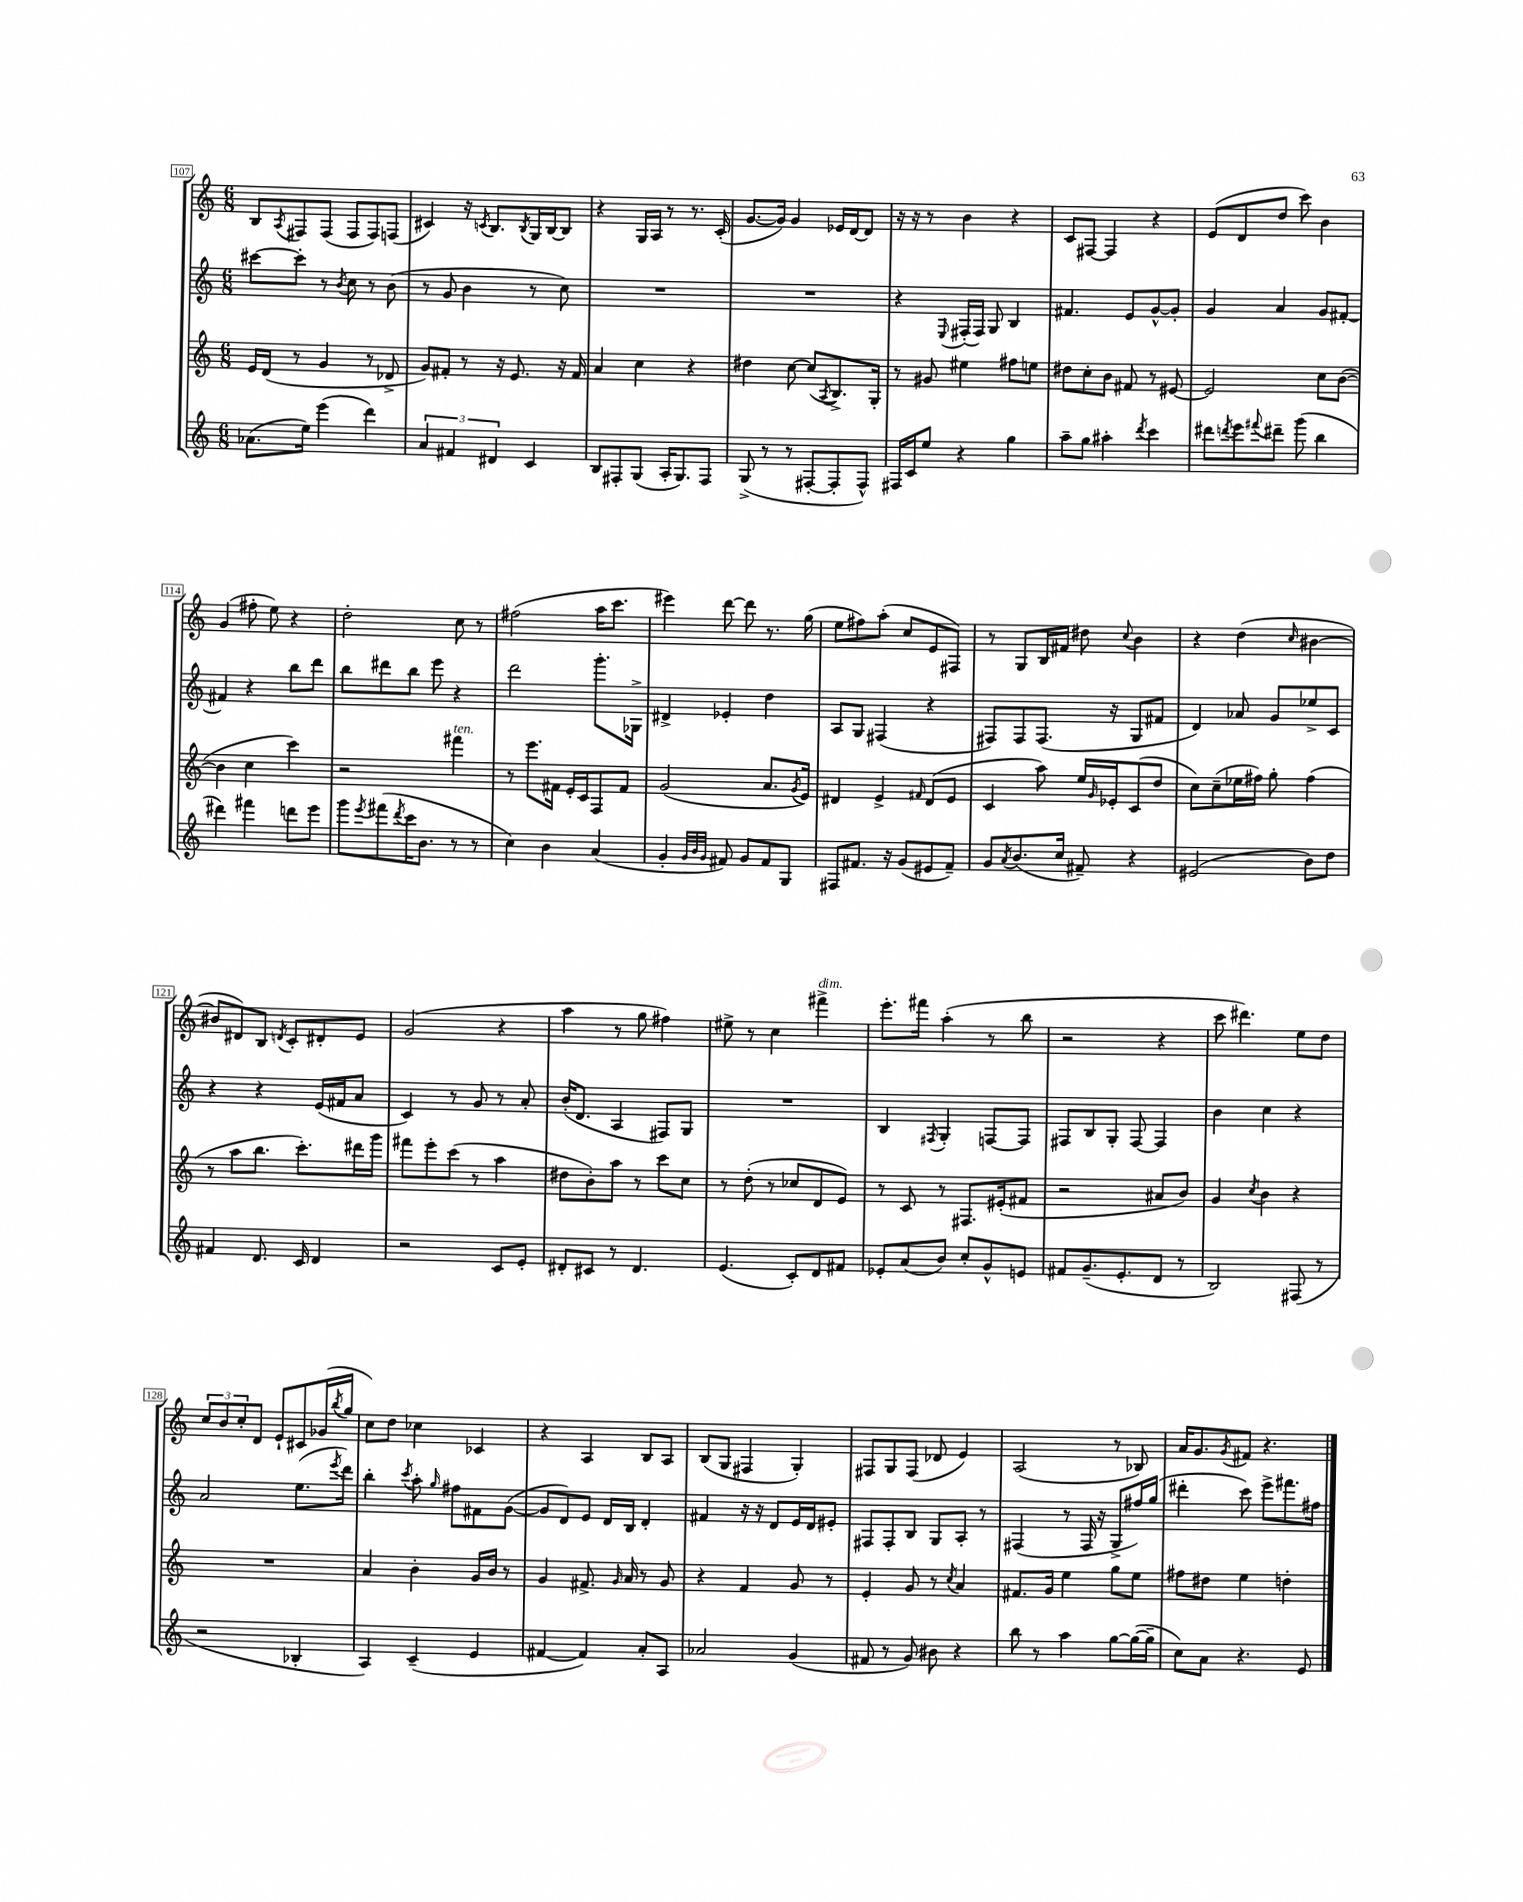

**kern	**kern	**kern	**kern
*part4	*part3	*part2	*part1
*staff4	*staff3	*staff2	*staff1
*clefG2	*clefG2	*clefG2	*clefG2
*k[]	*k[]	*k[]	*k[]
*M6/8	*M6/8	*M6/8	*M6/8
=107	=107	=107	=107
(8.a-X\L	16e/LL	[8ccc#X\L	8B/L
.	(16d/JJ	.	.
.	.	.	8qA/
.	8r	8ccc#'\J]	8F#X/
16ee\Jk)	.	.	.
(4eee\	4g/	8r	(8F#/J
.	.	8qb/	.
.	.	8cc\	8F#/L
4ddd\)	8r	8r	8F#/)
.	8d-X^/	(8b\	(8Fn/J
=108	=108	=108	=108
6a/	8g/L)	8r	4c#X/)
.	8f#X'/J	8g/	.
6f#X/	.	.	.
.	8r	4b\	16r
.	.	.	8qcn/
.	.	.	8.B/L
6d#X/	.	.	.
.	16r	.	.
.	8.e/	.	.
.	.	.	8qB/
4c/	.	8r	16G/L
.	.	.	[16B/J
.	16r	8cc\)	8B/J]
.	16f#/	.	.
=109	=109	=109	=109
8B/L	4a/	2.r	4r
8F#X'/	.	.	.
(8G/J	4cc\	.	16G/LL
.	.	.	16A/JJ
16A'/KL	.	.	8r
8.G/)	.	.	.
.	4r	.	8.r
8F#/J	.	.	.
.	.	.	(16c'/
=110	=110	=110	=110
(8G^/	4dd#X\	2.r	[8.g/L
8r	.	.	.
.	.	.	16g/Jk])
8r	[8cc\	.	4g/
[8F#X'/L	(8cc/L]	.	.
.	8qA/	.	.
8F#'/]	8.B^/)	.	16e-X/LL
.	.	.	[16d/J
8F#^^/J)	.	.	8d/J]
.	16G'/Jk	.	.
=111	=111	=111	=111
16F#X/LL	8r	4r	16r
16c/J	.	.	16r
8ee/J	8g#X/	.	8r
.	.	8qqE/	.
4r	4ee#X\	(16F#X'/LL	4b\
.	.	16F#/JJ)	.
.	.	8G/	.
4gg\	8ff#X\L	4B/	4r
.	8een\J	.	.
=112	=112	=112	=112
8aa~\L	8dd#X\L	4.f#X/	8c/L
8gg\J	8cc'\	.	[8F#X/J
4aa#X'\	8b\J	.	4F#/]
.	8f#X/	8e/L	.
8qddd/	.	.	.
4ccc\	8r	[8g^^/	4r
.	[8e#X/	8g'/J]	.
=113	=113	=113	=113
8ddd#X\L	2e#/]	4g/	(8e/L
8qdddn/	.	.	.
8eee\	.	.	8d/
8qqfff#X/	.	.	.
8ddd#X~\J	.	4a/	8dd/J
(8ggg\	.	.	8ccc\)
4bb\	8cc\L	8g/L	4b\
.	([8b\J	[8f#X'/J	.
!!LO:LB:g=z
=114	=114	=114	=114
4ddd#X\)	4b\]	4f#X/]	(4g/
4fff#X\	4cc\	4r	8ff#X'\
.	.	.	8ee\)
8dddn\L	4ccc\)	8bb\L	4r
8eee\J	.	8ddd\J	.
=115	=115	=115	=115
8ggg\L	2r	8bb\L	2dd'\
8qeee/	.	.	.
(8fff#X\	.	8ddd#X\	.
8qddd/	.	.	.
16ccc\K	.	8bb\J	.
8.b\J	.	.	.
.	.	8eee\	.
!	!LO:TX:a:i:t=ten.	!	!
8r	4fff#X\	4r	8cc\
8r	.	.	8r
=116	=116	=116	=116
4cc\)	8r	2ddd\	(2ff#X\
.	8.eee\L	.	.
4b\	.	.	.
.	16f#X\Jk	.	.
.	16e'/LL	.	.
.	16c/J	.	.
(4a/	8F/	8.ggg'\L	16aa\KL
.	.	.	8.ccc\J
.	8f#/J	.	.
.	.	16G-X^\Jk	.
=117	=117	=117	=117
4g'/	(2g/	4d#X^/	4eee#X\)
32qqg/LLL	.	.	.
32qqb/	.	.	.
32qqg/JJJ	.	.	.
8f#X/)	.	4e-X'/	[8ddd\
8g/L	.	.	8ddd\]
8f#/	8.a/L	4dd\	8.r
8G/J	.	.	.
.	8qg/	.	.
.	16e/Jk)	.	(16gg\
=118	=118	=118	=118
8F#X/L	4d#X/	8A/L	8ee\L
8.f#X/J	.	8G/J	8ff#X\)
.	4e^/	(4F#X/	(8aa'\J
16r	.	.	.
(8g/L	.	.	8cc/L
.	16qqf#X/	.	.
8e#X/	(8d#/L	4r	8e/
8f#~/J)	8e/J	.	8F#X/J)
=119	=119	=119	=119
8g/L	4c/	8F#X/L)	8r
8qa/	.	.	.
(8.b/	.	8F#/	8G/L
.	8aa\)	(8.F#/J	16B/L
16cc/Jk	.	.	16f#X/JJ
8f#X~/)	16ee/LL	.	8dd#X\
.	16qqg/	.	.
.	16e-X'/J	16r	.
.	.	.	8qqcc/
4r	(8c/	8G/L	4b\
.	8dd/J	8f#X/J	.
=120	=120	=120	=120
(2e#X/	8cc\L)	4d/)	4r
.	(8cc~\	.	.
.	16ee-X\L	8a-X/	(4dd\
.	16ff#X\JJ)	.	.
.	8gg'\	8g/L	.
.	.	.	16qqcc/
8b\L)	(4ff#\	8ee-X^/	[4b#X\
8dd\J	.	8c/J	.
!!LO:LB:g=z
=121	=121	=121	=121
4f#X/	8r	4r	8b#X/L]
.	8aa\L	.	8d#X/)
8.d/	8.bb\J	4r	8B/J
.	.	.	8qdn/
.	.	.	8c'/L
16c/	8.ccc'\L)	.	.
4d/	.	(16e/LL	8d#X'/
.	.	16f#X/J	.
.	16ddd#X\L	8a/J	8e/J
.	16ggg\JJ	.	.
=122	=122	=122	=122
2r	8fff#X\L	4c/)	(2g/
.	8eee'\	.	.
.	(8ccc\J	8r	.
.	8r	8g/	.
8c/L	4aa\	8r	4r
8e'/J	.	8a'/	.
=123	=123	=123	=123
8d#X'/L	8dd#X\L	(16b'/KL	4aa\
.	.	8.d/J	.
8c#X/J	8b'\)	.	.
8r	8aa\J	4A/	8r
4.d#/	8r	.	8gg\
.	8ccc\L	8F#X/L)	4ff#X\)
.	8cc\J	8G/J	.
=124	=124	=124	=124
(4.e/	8r	2.r	8ee#X^\
.	(8dd'\	.	8r
.	8r	.	4cc\
8c'/L)	8cc-X/L	.	.
!	!	!	!LO:TX:a:i:t=dim.
8d/	8d/	.	4fff#X^\
8f#X/J	8e/J)	.	.
=125	=125	=125	=125
8e-X'/L	8r	4B/	8.eee'\L
(8a/	8c/	.	.
.	.	.	16fff#X\Jk
.	.	8qF#X/	.
8b/J)	8r	4G'/	(4aa'\
8cc'/L	8.F#X/L	.	.
8g^^/	.	[8Fn/L	8r
.	(16e#X'/k	.	.
8en/J	8f#X/J	8F/J]	8bb\
=126	=126	=126	=126
8f#X/L	2r	8F#X/L	2r
(8.g~/	.	8B/	.
.	.	8G'/J	.
8.e'/	.	.	.
.	.	[8F#/	.
8d/J	8a#X/L	4F#/]	4r
8r	8b/J)	.	.
=127	=127	=127	=127
2B/)	4g/	4b\	8ccc\
.	.	.	4.ddd#X\)
.	8qcc/	.	.
.	4b\	4cc\	.
(8F#X/	4r	4r	8ee\L
8r	.	.	8dd\J
!!LO:LB:g=z
=128	=128	=128	=128
2r	2.r	2a/	12cc/L
.	.	.	12b/
.	.	.	12cc'/
.	.	.	8d/J
.	.	.	8e`/L
4B-X'/	.	(8.ee\L	8c#X/
.	.	.	(16g-X/L
.	.	8qeee/	8qbb/
.	.	16ddd\Jk)	16gg/JJ
=129	=129	=129	=129
4A/)	4a/	4bb'\	8cc\L)
.	.	.	8dd\J
.	.	8qccc/	.
(4c~/	4b'\	8aa'\	4cc-X\
.	.	16qqgg/	.
.	.	8ff#X\L	.
4e/	16g/LL	8f#X\	4c-X/
.	16b/JJ	.	.
.	8r	([8g\J	.
=130	=130	=130	=130
[4f#X/	4g/	8g/L]	4r
.	.	8d/)	.
4f#/])	8.f#X^/	8e/J	4A/
.	.	16d/LL	.
.	16qqg/	.	.
.	16a/	16B/JJ	.
8a'/L	8r	4d'/	8B/L
8A/J	8g/	.	8A/J
=131	=131	=131	=131
2a-X/	4r	4f#X/	(8B/L
.	.	.	8G/J
.	4f/	16r	4F#X/
.	.	16r	.
.	.	8d/L	.
(4g/	8g/	16e/L	4G'/)
.	.	16d/J	.
.	8r	8e#X'/J	.
=132	=132	=132	=132
8f#X/	4e'/	8F#X/L	8F#X/L
8r	.	8F#'/	8G/
8g/)	8g/	8B/J	(8F#/J
8b#X\	8r	8G/L	8d-X/
.	8qcc/	.	.
4r	4a/	8A'/J	4e/)
.	.	8r	.
=133	=133	=133	=133
8bb\	8.f#X/L	(4F#X/	(2A/
8r	.	.	.
.	16g/Jk	.	.
4aa\	4ee\	8r	.
.	.	16F#/	.
.	.	16r	.
[8gg\L	8gg\L	8G^/L	8r
(16gg\L_	8ee\J	16ff#X/L)	8B-X/)
16gg~\JJ]	.	(16gg/JJ	.
=134	=134	=134	=134
8cc\L)	8ff#X\L	4ddd#X'\	16a/KL
.	.	.	8.g/
8a\J	8dd#X\J	.	.
.	.	.	8qg/
4.r	4ee\	8ccc\)	8f#X/J
.	.	8eee^\L	4.r
.	4ddn'\	8.fff#X\	.
8e/	.	.	.
.	.	16ff#X\Jk	.
==	==	==	==
*-	*-	*-	*-
